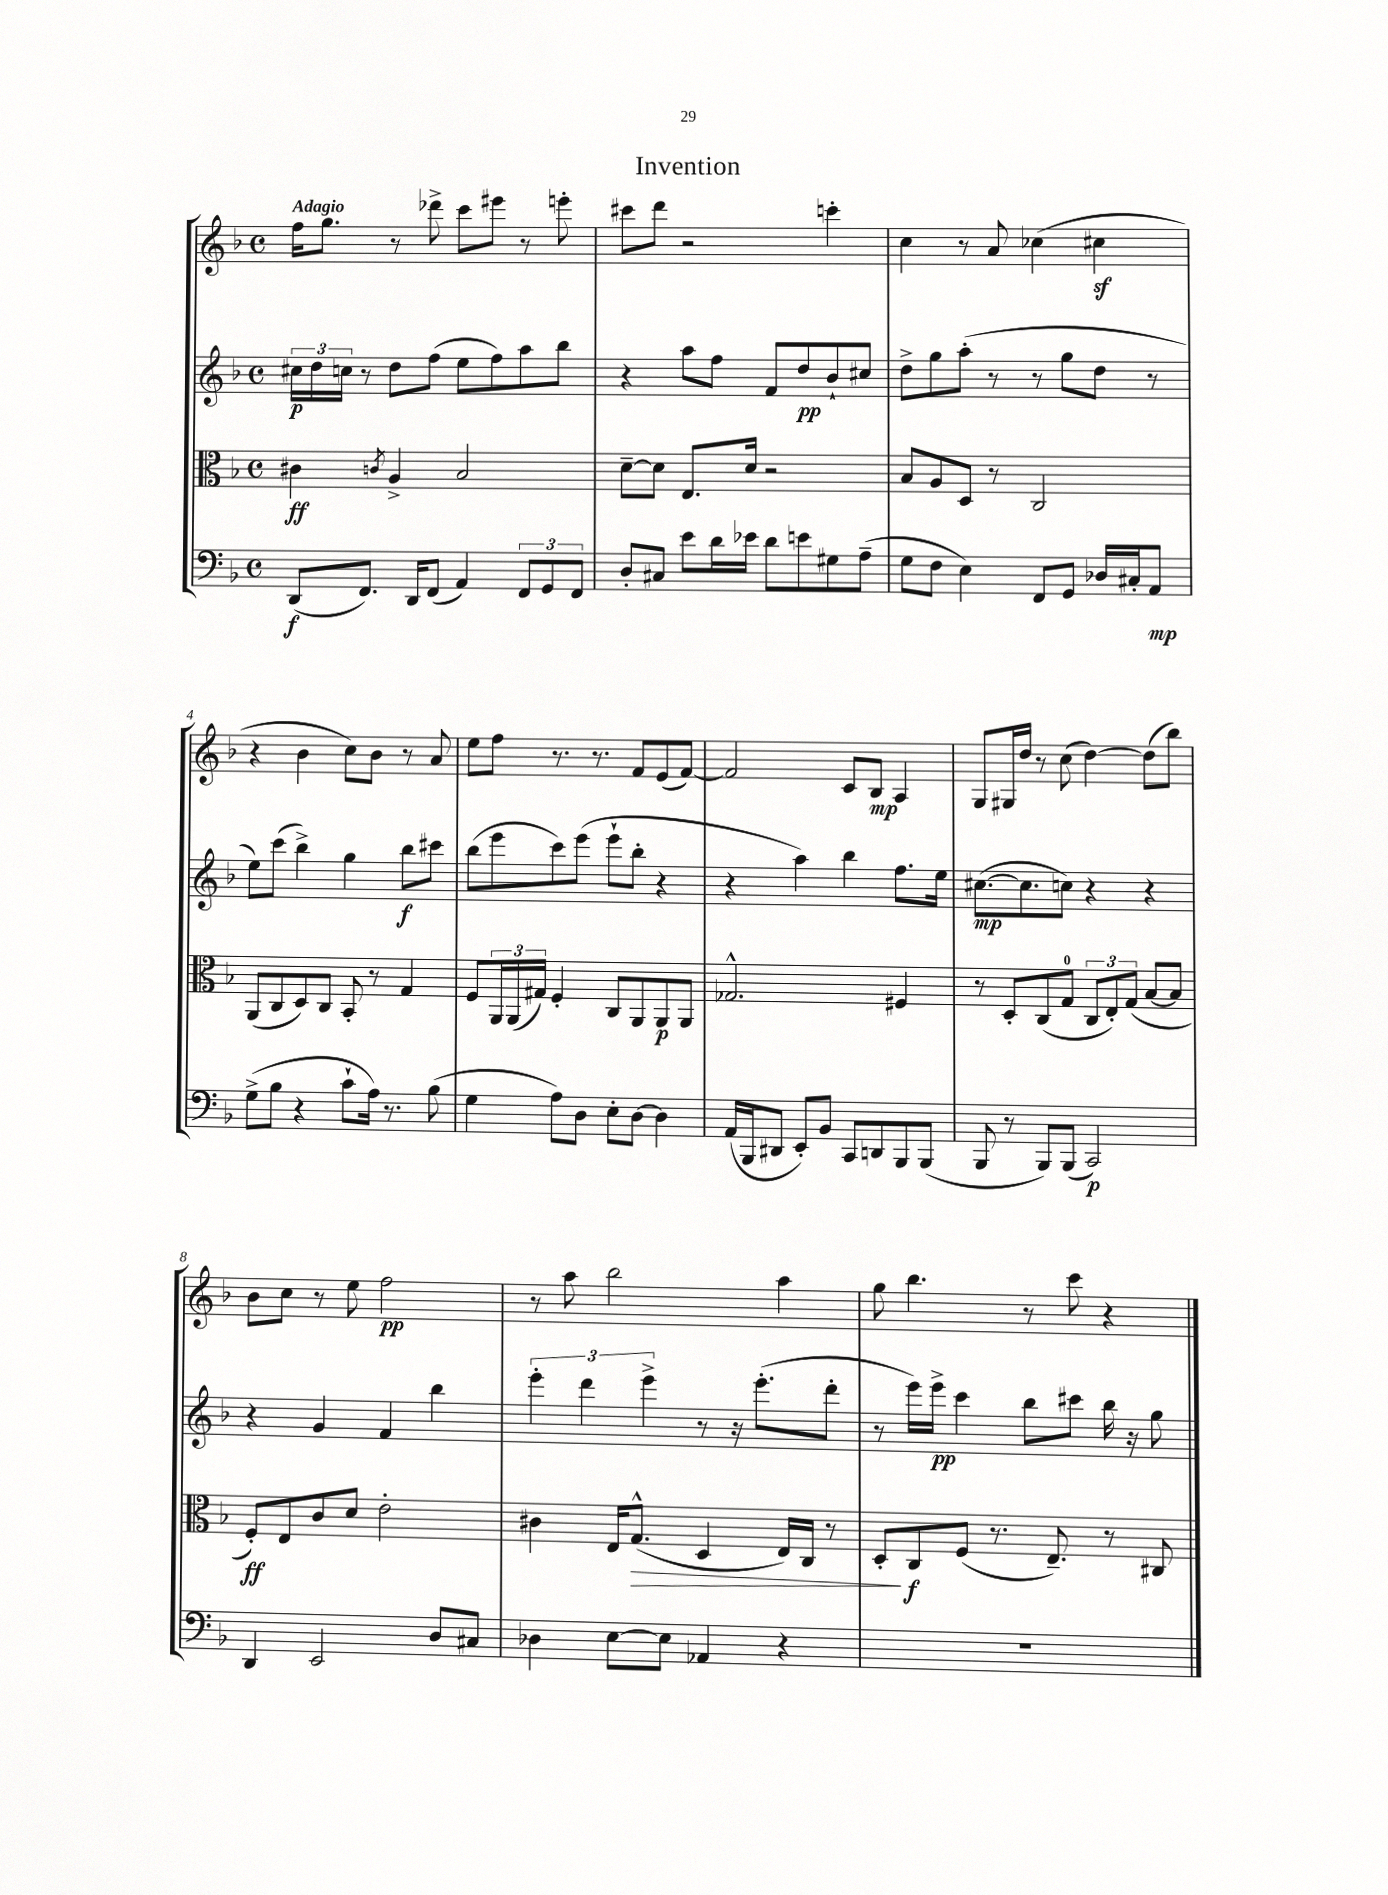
\header { title = "Invention" }
<<
\new StaffGroup <<
\new Staff = "s0" {
    \clef treble \key f \major \defaultTimeSignature \time 4/4 \tempo "Adagio"
    f''16 g''8. r8 des'''8-> c'''8 eis'''8 r8 e'''8-. |
    cis'''8 d'''8 r2 c'''4-. |
    c''4 r8 a'8 ces''4( cis''4\sf |
    r4 bes'4 c''8) bes'8 r8 a'8 |
    e''8 f''8 r8. r8. f'8 e'8( f'8~) |
    f'2 c'8 bes8\mp a4 |
    g8 gis16 d''16 r8 c''8( d''4~) d''8( bes''8) |
    bes'8 c''8 r8 e''8 f''2\pp |
    r8 a''8 bes''2 a''4 |
    g''8 bes''4. r8 c'''8 r4 \bar "|." |
}
\new Staff = "s1" {
    \clef treble \key f \major \defaultTimeSignature \time 4/4
    \tuplet 3/2 { cis''16\p d''16 c''16 } r8 d''8 f''8( e''8 f''8) a''8 bes''8 |
    r4 a''8 f''8 f'8 d''8\pp bes'8-! cis''8 |
    d''8-> g''8 a''8-.( r8 r8 g''8 d''8 r8 |
    e''8) c'''8( bes''4->) g''4 bes''8\f cis'''8 |
    bes''8( e'''8 c'''8) e'''8( e'''8-! bes''8-. r4 |
    r4 a''4) bes''4 f''8. e''16 |
    cis''8.~\mp( cis''8. c''8) r4 r4 |
    r4 g'4 f'4 bes''4 |
    \tuplet 3/2 { e'''4-. d'''4 e'''4-> } r8 r16 e'''8.-.( d'''8-. |
    r8 e'''16) e'''16->\pp c'''4 bes''8 cis'''8 bes''16 r16 g''8 \bar "|." |
}
\new Staff = "s2" {
    \clef alto \key f \major \defaultTimeSignature \time 4/4
    cis'4\ff \acciaccatura { c'8 } a4-> bes2 |
    d'8~-- d'8 e8. d'16 r2 |
    bes8 a8 d8 r8 c2 |
    a,8( c8 d8) c8 bes,8-. r8 g4 |
    f8 \tuplet 3/2 { a,16 a,16( gis16) } f4-. c8 a,8 a,8\p a,8 |
    ges2.-^ fis4 |
    r8 d8-. c8( g8-0 \tuplet 3/2 { c8 e8-.) g8( } bes8~ bes8 |
    f8-.\ff) e8 c'8 d'8 e'2-. |
    cis'4 e16 g8.-^\>( d4 e16) c16 r8 |
    d8-.\! c8\f f8( r8. e8.--) r8 cis8 \bar "|." |
}
\new Staff = "s3" {
    \clef bass \key f \major \defaultTimeSignature \time 4/4
    d,8\f( f,8.) d,16 f,8( a,4) \tuplet 3/2 { f,8 g,8 f,8 } |
    d8-. cis8 e'8 d'16 ees'16 d'8 e'8 gis8 a8--( |
    g8 f8 e4) f,8 g,8 des16 cis16-. a,8\mp |
    g8->( bes8 r4 c'8-! a16) r8. bes8( |
    g4 a8) d8 e8-. d8~ d4 |
    a,16( bes,,16 dis,8 e,8-.) bes,8 c,8 d,8 bes,,8 bes,,8( |
    bes,,8 r8 bes,,8) bes,,8( c,2\p) |
    d,4 e,2 d8 cis8 |
    des4 e8~ e8 aes,4 r4 |
    R1 \bar "|." |
}
>>
>>
